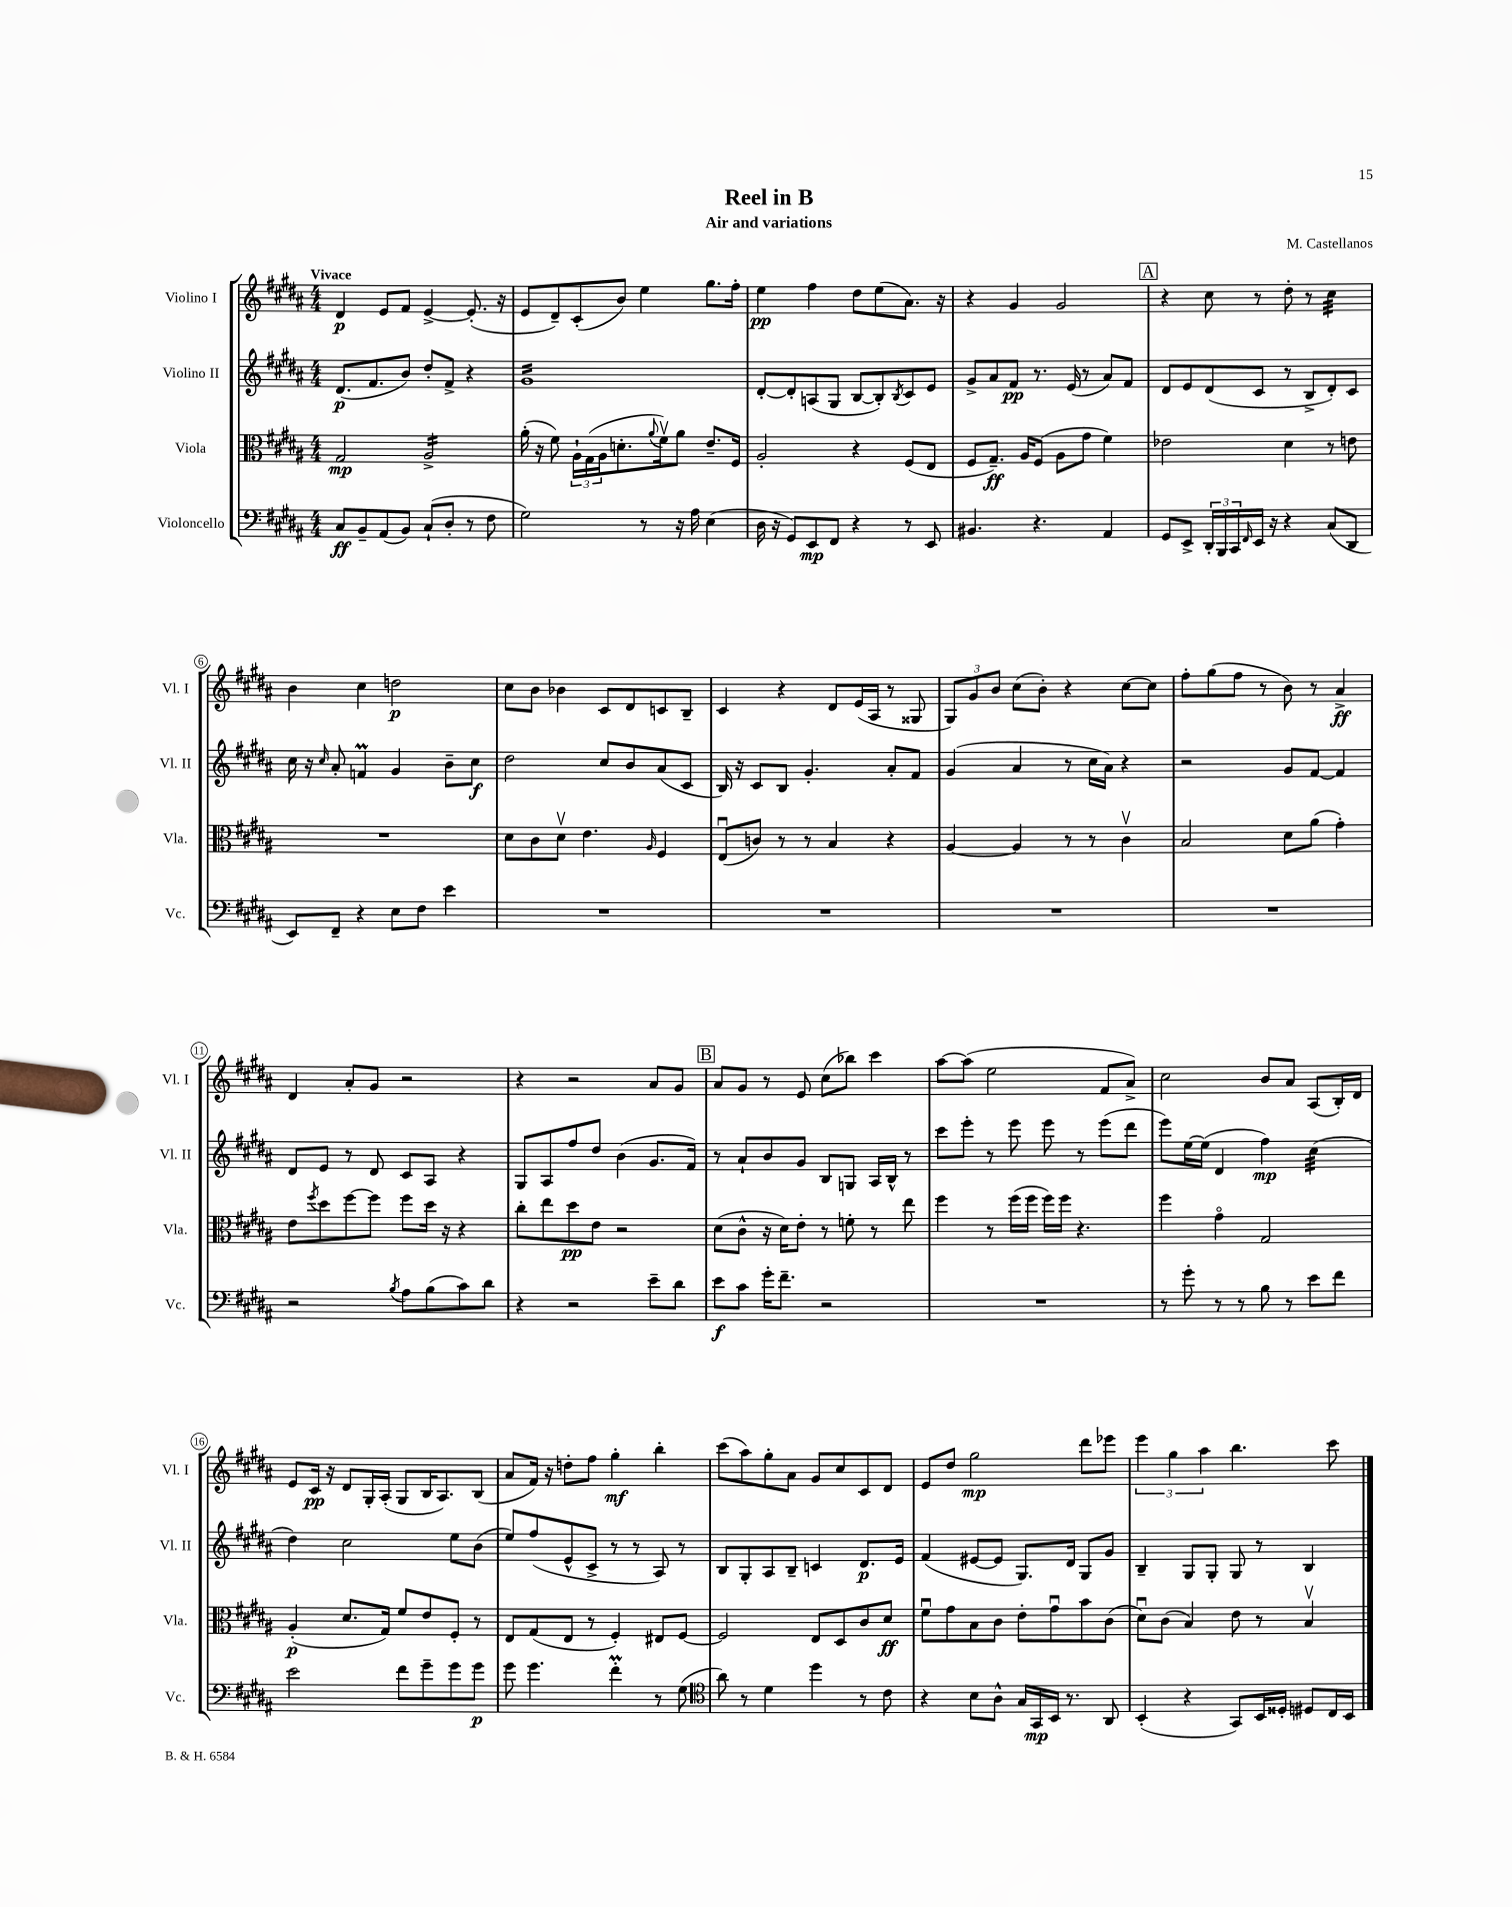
\header { title = "Reel in B" composer = "M. Castellanos" subtitle = "Air and variations" }
<<
\new StaffGroup <<
\new Staff = "s0" \with { instrumentName = "Violino I" shortInstrumentName = "Vl. I" } {
    \clef treble \key b \major \numericTimeSignature \time 4/4 \tempo "Vivace"
    dis'4\p e'8 fis'8 e'4~-> e'8.-.( r16 |
    e'8 dis'8--) cis'8-.( b'8) e''4 gis''8. fis''16-. |
    e''4\pp fis''4 dis''8 e''8( ais'8.) r16 |
    r4 gis'4 gis'2 |
    \mark \markup { \box "A" } r4 cis''8 r8 dis''8-. r8 cis''4:32 |
    b'4 cis''4 d''2\p |
    cis''8 b'8 bes'4 cis'8 dis'8 c'8 b8-- |
    cis'4 r4 dis'8 e'16( ais16 r8 gisis8 |
    \tuplet 3/2 { gis8) gis'8 b'8 } cis''8( b'8-.) r4 cis''8~ cis''8 |
    fis''8-. gis''8( fis''8 r8 b'8) r8 ais'4->\ff |
    dis'4 ais'8-. gis'8 r2 |
    r4 r2 ais'8 gis'8 |
    \mark \markup { \box "B" } ais'8 gis'8 r8 e'8 cis''8( bes''8) cis'''4 |
    ais''8~ ais''8( e''2 fis'8 ais'8->) |
    cis''2 b'8 ais'8 ais8( b16-.) dis'16 |
    e'8 cis'16\pp r16 dis'8 gis16-. ais16-.( gis8 b16 ais8.) b8( |
    ais'8 fis'16) r16 d''8-. fis''8 gis''4-.\mf b''4-. |
    cis'''8( ais''8) gis''8-. ais'8 gis'8 cis''8 cis'8 dis'8 |
    e'8 dis''8 gis''2\mp dis'''8 ees'''8 |
    \tuplet 3/2 { e'''4 gis''4 ais''4 } b''4. cis'''8 \bar "|." |
}
\new Staff = "s1" \with { instrumentName = "Violino II" shortInstrumentName = "Vl. II" } {
    \clef treble \key b \major \numericTimeSignature \time 4/4
    dis'8.\p( fis'8. b'8) dis''8-. fis'8-> r4 |
    gis'1:16 |
    dis'8~-. dis'8-. a8( gis8 b8~ b8-.) \acciaccatura { b8 } cis'8 e'8 |
    gis'8-> ais'8 fis'8\pp r8. e'16( r8 ais'8) fis'8 |
    \mark \markup { \box "A" } dis'8 e'8 dis'8( cis'8 r8 b8-> dis'8-.) cis'8 |
    cis''16 r16 \grace { cis''16 } ais'8-. f'4\prall gis'4 b'8-- cis''8\f |
    dis''2 cis''8 b'8 ais'8( cis'8 |
    b16) r16 cis'8 b8 gis'4.-. ais'8-. fis'8 |
    gis'4( ais'4 r8 cis''16 ais'16) r4 |
    r2 gis'8 fis'8~ fis'4 |
    dis'8 e'8 r8 dis'8 cis'8 ais8 r4 |
    gis8 ais8 fis''8 dis''8 b'4( gis'8. fis'16) |
    \mark \markup { \box "B" } r8 ais'8-! b'8 gis'8 b8 g8 ais16 b16-^ r8 |
    cis'''8 e'''8-. r8 e'''8 e'''8 r8 e'''8( dis'''8 |
    e'''8) e''16~ e''16( dis'4 fis''4\mp) cis''4:32( |
    dis''4) cis''2 e''8 b'8( |
    e''8) fis''8( e'8-^ cis'8-> r8 r8 ais8) r8 |
    b8 gis8-. ais8 b8-- c'4 dis'8.\p e'16 |
    fis'4( eis'8~ eis'8 gis8.) dis'16 gis8 gis'8 |
    b4-- gis8 gis8-. gis8 r8 b4 \bar "|." |
}
\new Staff = "s2" \with { instrumentName = "Viola" shortInstrumentName = "Vla." } {
    \clef alto \key b \major \numericTimeSignature \time 4/4
    gis2\mp ais2:16-> |
    ais'16-.( r16 fis'8) \tuplet 3/2 { ais16-! gis16( ais16 } d'8.-. \appoggiatura { ais'8 } fis'16\upbow) ais'8 e'8.-- fis16 |
    ais2-. r4 fis8( e8 |
    fis8 gis8.--\ff) ais16 fis8( ais8 gis'8 fis'4) |
    \mark \markup { \box "A" } ees'2 dis'4 r8 e'8 |
    R1 |
    dis'8 cis'8 dis'8\upbow e'4. \grace { ais16 } fis4 |
    e8\downbow( c'8) r8 r8 b4 r4 |
    ais4~ ais4 r8 r8 cis'4\upbow |
    b2 dis'8 ais'8( gis'4-.) |
    e'8 \acciaccatura { fis''8 } dis''8 fis''8~ fis''8 fis''8 dis''16 r16 r4 |
    cis''8-. e''8 dis''8\pp e'8 r2 |
    \mark \markup { \box "B" } dis'8( cis'8-^ r16 dis'16) e'8-. r8 f'8-. r8 e''8 |
    fis''4 r8 fis''16( fis''16 fis''16) fis''16 r4. |
    fis''4 gis'4\flageolet gis2 |
    ais4-.\p( dis'8. gis16) fis'8 e'8 fis8-. r8 |
    e8 gis8( e8 r8 fis4-.) eis8 fis8~ |
    fis2 e8 dis8 cis'8 dis'8\ff |
    fis'8\downbow gis'8 b8 cis'8 e'8-. gis'8\downbow b'8 cis'8( |
    dis'8\downbow) cis'8( b4) e'8 r8 b4\upbow \bar "|." |
}
\new Staff = "s3" \with { instrumentName = "Violoncello" shortInstrumentName = "Vc." } {
    \clef bass \key b \major \numericTimeSignature \time 4/4
    cis8\ff b,8-- ais,8( b,8) cis8-!( dis8-. r8 fis8 |
    gis2) r8 r16 ais16 e4( |
    dis16 r16 gis,8) e,8\mp fis,8 r4 r8 e,8 |
    bis,4. r4. ais,4 |
    \mark \markup { \box "A" } gis,8 e,8-> \tuplet 3/2 { dis,16-. b,,16 cis,16 } \grace { fis,16 } e,16 r16 r4 cis8( dis,8 |
    e,8) fis,8-- r4 e8 fis8 e'4 |
    R1 |
    R1 |
    R1 |
    R1 |
    r2 \acciaccatura { b8 } ais8 b8( cis'8) dis'8 |
    r4 r2 e'8-- dis'8 |
    \mark \markup { \box "B" } e'8\f cis'8 gis'16-. fis'8.-- r2 |
    R1 |
    r8 gis'8-. r8 r8 b8 r8 e'8 fis'8 |
    e'2 fis'8 gis'8-- gis'8 gis'8\p |
    gis'8 gis'4. fis'4-.\prall r8 gis8( |
    \clef tenor ais'8) r8 dis'4 dis''4 r8 cis'8 |
    r4 b8 ais8-^ gis16 gis,16\mp b,16 r8. ais,8 |
    b,4-.( r4 gis,8) b,16 disis16-. dis8 cis16 b,16 \bar "|." |
}
>>
>>
\layout { \context { \Score \override BarNumber.stencil = #(make-stencil-circler 0.1 0.3 ly:text-interface::print) } }
